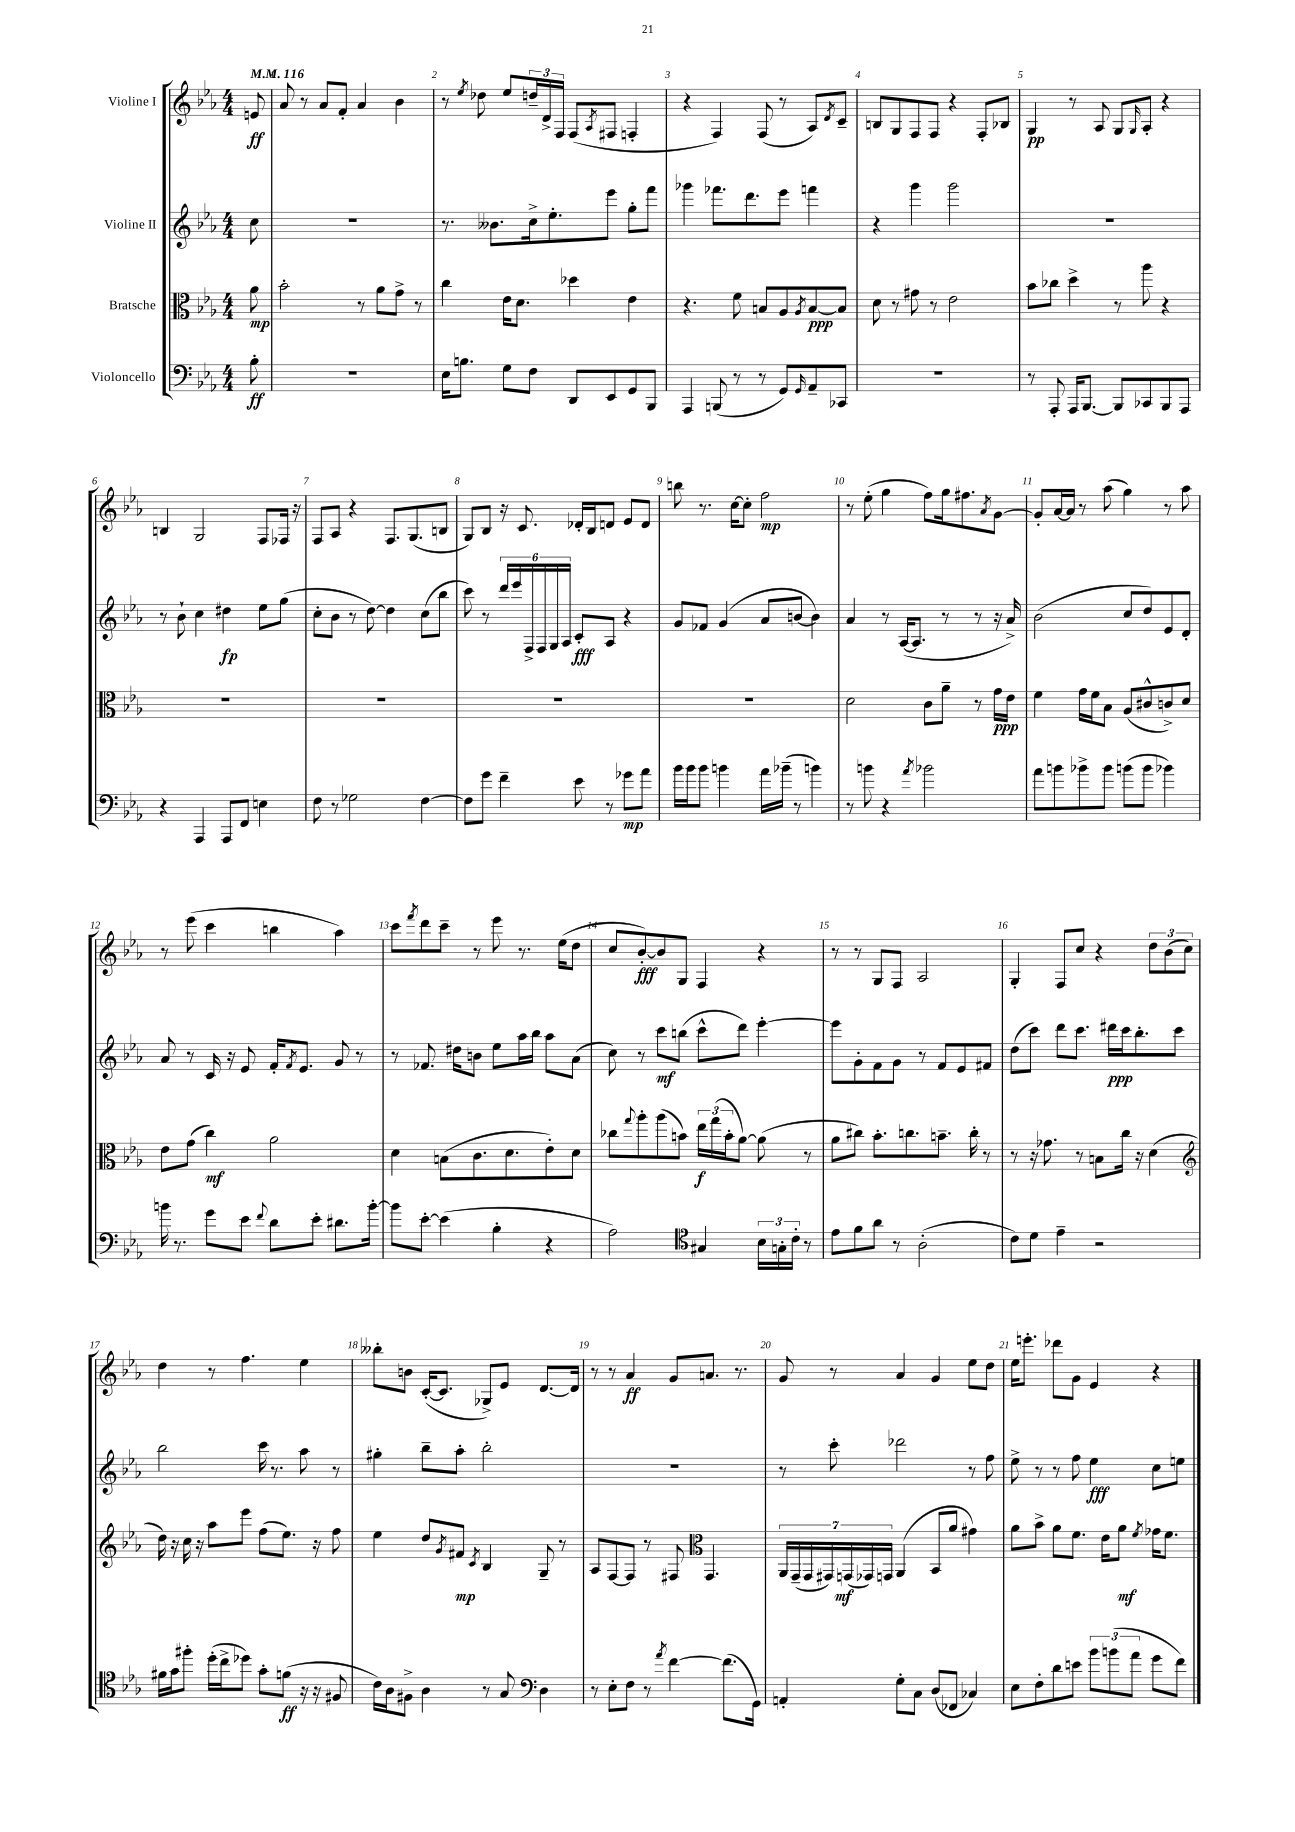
<<
\new StaffGroup <<
\new Staff = "s0" \with { instrumentName = "Violine I" } {
    \clef treble \key ees \major \numericTimeSignature \time 4/4 \partial 8 \tempo 4 = 116
    e'8\ff |
    aes'8 r8 aes'8 f'8-. aes'4 bes'4 |
    r8 \acciaccatura { ees''8 } des''8 ees''8 \tuplet 3/2 { d''16-- d'16-> f16 } f8( \acciaccatura { aes8 } fis8 f4-. |
    r4 f4) f8( r8 aes8) \acciaccatura { d'8 } c'8-- |
    b8 g8 f8 f8 r4 f8-. bes8 |
    g4\pp r8 aes8 g8 \grace { g16 } aes8-. r4 |
    b4 g2 f8 fes16 r16 |
    f8 aes8 r4 f8. g8.( b8 |
    g8) bes8 r16 c'8. des'16-. bes16 d'8 ees'8 d'8 |
    b''8 r8. c''16~ c''8-. f''2\mp |
    r8 ees''8-.( g''4 f''8) g''16 fis''8. \acciaccatura { aes'8 } g'8~ |
    g'8-. aes'16~ aes'16 r8 aes''8( g''4) r8 aes''8 |
    r8 ees'''8( c'''4 b''4 aes''4) |
    c'''8 \acciaccatura { f'''8 } d'''8 c'''8-- r8 ees'''8 r8. ees''16( d''8 |
    c''8 bes'8~-.\fff) bes'8 g8 f4 r4 |
    r8 r8 g8 f8 aes2 |
    g4-. f8 c''8 r4 \tuplet 3/2 { d''8 bes'8( c''8) } |
    d''4 r8 f''4. ees''4 |
    beses''8-. b'8 c'16~-.( c'8. ges8->) ees'8 d'8.~ d'16 |
    r8 r8 aes'4\ff g'8 a'8. r8. |
    g'8 r8 aes'4 g'4 ees''8 d''8 |
    ees''16 e'''8.-. des'''8 g'8 ees'4 r4 \bar "|." |
}
\new Staff = "s1" \with { instrumentName = "Violine II" } {
    \clef treble \key ees \major \numericTimeSignature \time 4/4 \partial 8
    c''8 |
    R1 |
    r8. beses'8. c''16-> ees''8.-. ees'''8 g''8-. f'''8 |
    ges'''4 fes'''8. d'''8. ees'''8 f'''4 |
    r4 g'''4 g'''2 |
    R1 |
    r8 bes'8-! c''4 dis''4\fp ees''8 g''8( |
    c''8-. bes'8 r8 d''8~) d''4 c''8( bes''8 |
    c'''8) r8 \tuplet 6/4 { d'''16 ees'''16 f16-> f16 g16 aes16 } c'8-.\fff aes8 r4 |
    g'8 fes'8 g'4( aes'8 b'8~ b'4) |
    aes'4 r8 aes16~( aes8. r8 r8 r16 aes'16->) |
    bes'2( c''8 d''8) ees'8 d'8-. |
    aes'8 r8 c'16 r16 ees'8 f'16-. \acciaccatura { f'8 } ees'8. g'8 r8 |
    r8 fes'8. dis''16 b'8 ees''8 aes''16 bes''16 aes''8 aes'8( |
    c''8) r8 c'''8\mf b''8( c'''8-^ d'''8) ees'''4~-. |
    ees'''8 g'8-. f'8 g'8 r8 f'8 ees'8 fis'8 |
    d''8( c'''8) d'''8 c'''8. dis'''16\ppp c'''16 bes''8.-. c'''8 |
    bes''2 c'''16 r8. aes''8 r8 |
    gis''4-. bes''8-- aes''8-. bes''2-. |
    R1 |
    r8 c'''8-. des'''2 r8 f''8 |
    ees''8-> r8 r8 f''8 ees''4\fff c''8 e''8 \bar "|." |
}
\new Staff = "s2" \with { instrumentName = "Bratsche" } {
    \clef alto \key ees \major \numericTimeSignature \time 4/4 \partial 8
    aes'8\mp |
    bes'2-. r8 aes'8 g'8-> r8 |
    c''4 ees'16 d'8. des''4 ees'4 |
    r4. f'8 b8 aes8 \acciaccatura { aes8 } b8~\ppp b8 |
    d'8 r8 gis'8 r8 ees'2 |
    bes'8 ces''8 d''4-> r8 aes''8 r4 |
    R1 |
    R1 |
    R1 |
    R1 |
    d'2 c'8 aes'8-- r8 g'16\ppp ees'16 |
    f'4 g'16 f'16 bes8 aes8( cis'8-^ c'8->) d'8 |
    ees'8 g'8( c''4\mf) aes'2 |
    d'4 b8( c'8. d'8. ees'8-.) d'8 |
    ces''8 \appoggiatura { g''8 } aes''8-. aes''8( b'8) \tuplet 3/2 { ees''16\f g''16( b'16-. } aes'8~) aes'8( r8 |
    aes'8 cis''8) bes'8.-. c''8. b'8.-- c''16-. r8 |
    r8 r16 ges'8. r8 b8 c''16 r16 d'4( |
    \clef treble d''16) r16 c''16 r16 aes''8 ees'''8 f''8( ees''8.) r16 f''8 |
    ees''4 d''8 \acciaccatura { g'8 } fis'8\mp \acciaccatura { c'8 } bes4 g8-- r8 |
    aes8 f8~ f8 r8 fis8 \clef alto g,4. |
    \tuplet 7/4 { aes,16 g,16--( g,16 gis,16) g,16\mf( ges,16) g,16 } aes,4( bes,8 aes'8 gis'4) |
    aes'8 bes'8-> aes'8 f'8. ees'16 aes'8\mf \acciaccatura { f'8 } ges'16 f'8. \bar "|." |
}
\new Staff = "s3" \with { instrumentName = "Violoncello" } {
    \clef bass \key ees \major \numericTimeSignature \time 4/4 \partial 8
    bes8-.\ff |
    R1 |
    ees16 b8. g8 f8 d,8 ees,8 g,8 bes,,8 |
    aes,,4 b,,8( r8 r8 g,8) \grace { g,16 } aes,8-- ces,8 |
    R1 |
    r8 aes,,8-. aes,,16 bes,,8.~ bes,,8 ces,8 bes,,8 aes,,8 |
    r4 aes,,4 aes,,8 f,8 e4 |
    f8 r8 ges2 f4~ |
    f8 g'8 f'4-- ees'8 r8 ges'8\mp aes'8 |
    bes'16 bes'16 bes'8 b'4 aes'16 bes'16--( r8 b'4) |
    r8 b'8 r4 \acciaccatura { aes'8 } bes'2 |
    aes'8 b'8 bes'8-> bes'8 b'8( b'8 bes'4) |
    b'16 r8. g'8 ees'8 \appoggiatura { f'8 } d'8 ees'8-. dis'8. b'16~-. |
    b'8 ees'8~-. ees'4( bes4-. r4 |
    aes2) \clef tenor gis4 \tuplet 3/2 { bes16 g16-. c'16-. } r8 |
    ees'8 f'8 aes'8 r8 aes2-.( |
    c'8) d'8 ees'4-- r2 |
    fis'16 g'16 fis''8-. d''16-.( c''16-> des''8) g'8-. f'8\ff( r16 r16 fis8 |
    c'16) aes16 fis8-> aes4 r8 g8 \clef bass d4 |
    r8 ees8-. f8 r8 \acciaccatura { aes'8 } f'4~ f'8.( g,16) |
    a,4-. g8-. c8 d8( fes,8 ces4) |
    ees8 f8-. d'8 e'8 \tuplet 3/2 { bes'8 b'8( aes'8 } g'8 f'8) \bar "|." |
}
>>
>>
\layout { \context { \Score \override BarNumber.break-visibility = ##(#f #t #t) barNumberVisibility = #all-bar-numbers-visible } }
